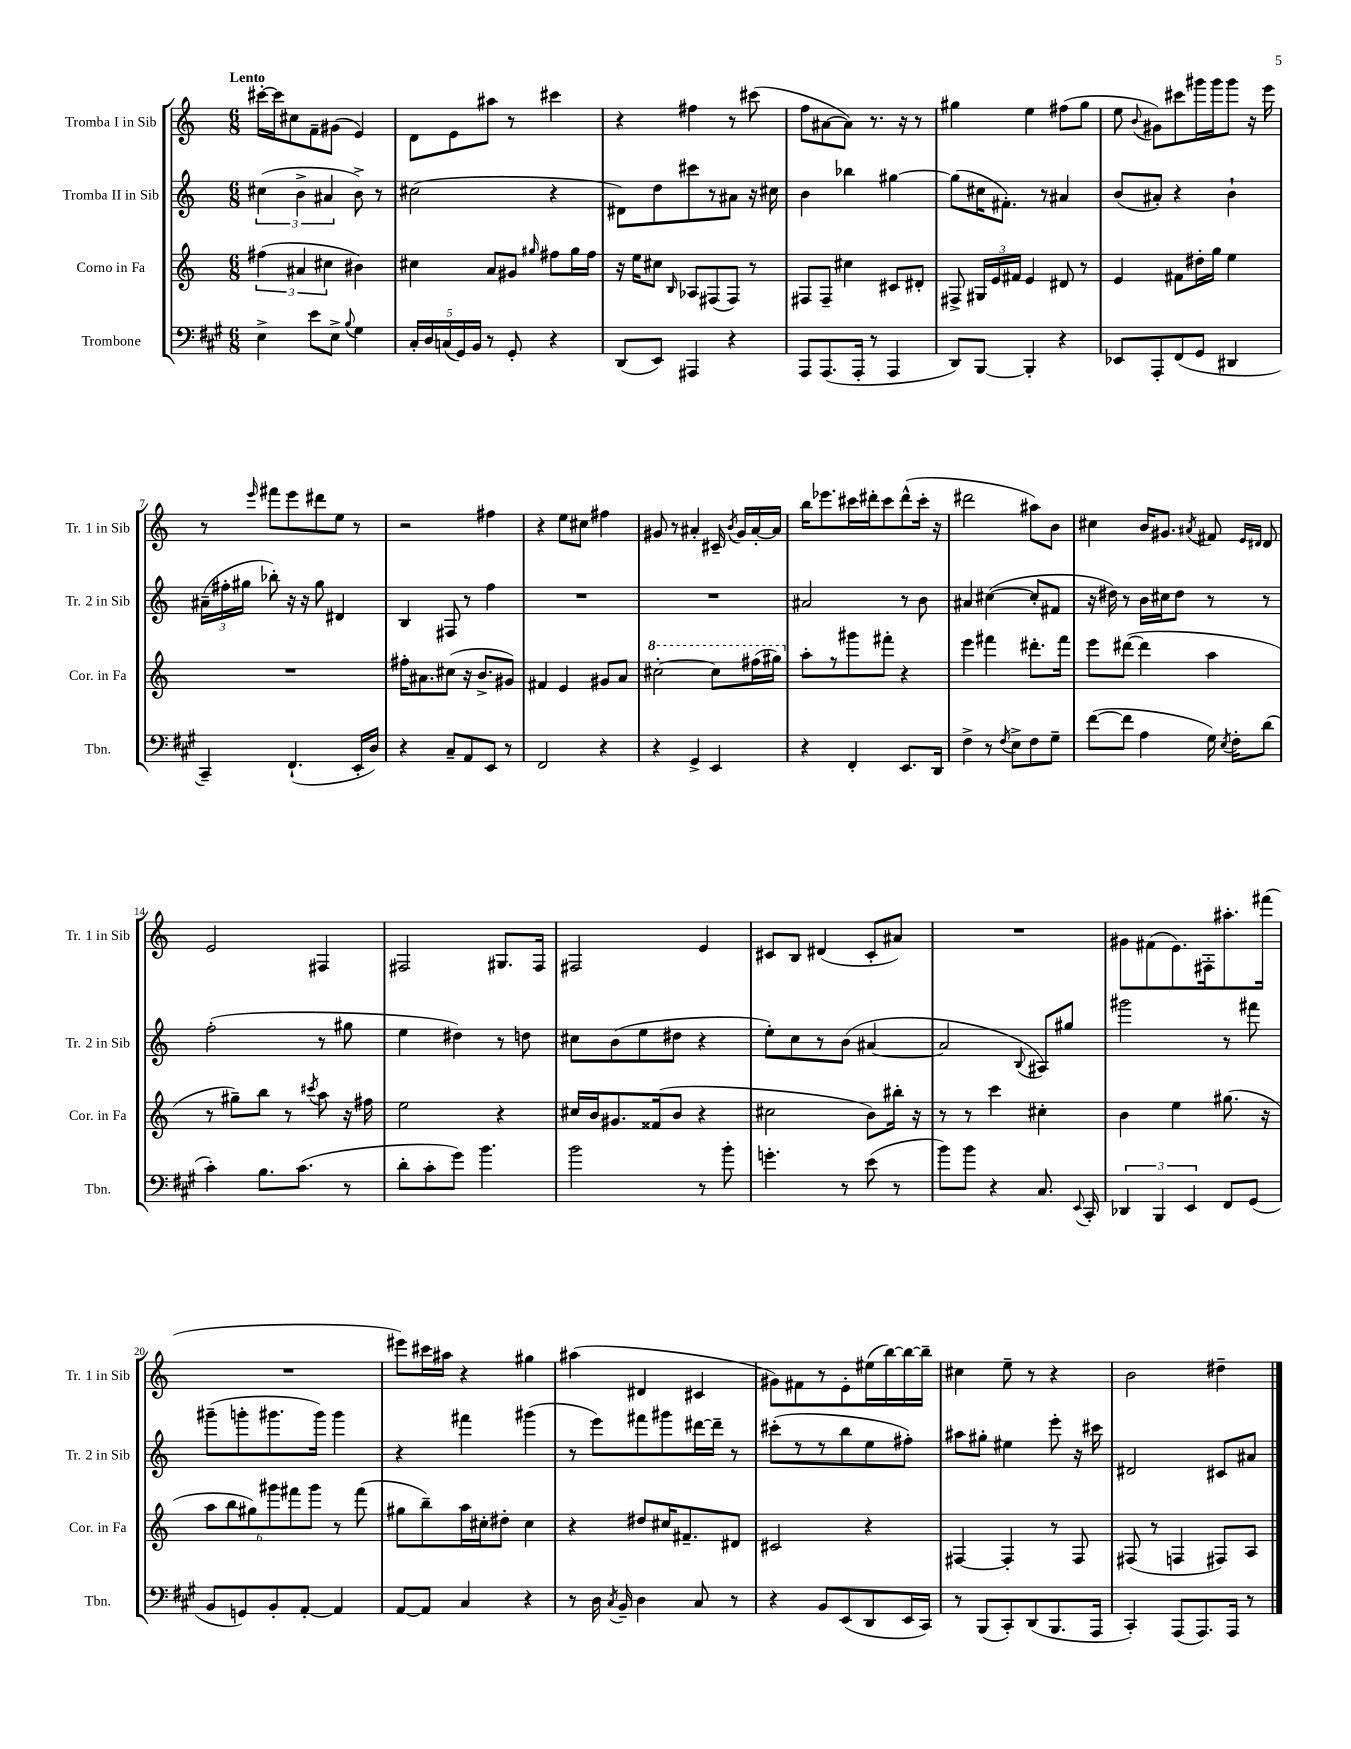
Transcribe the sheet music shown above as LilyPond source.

<<
\new StaffGroup <<
\new Staff = "s0" \with { instrumentName = "Tromba I in Sib" shortInstrumentName = "Tr. 1 in Sib" } {
    \clef treble \key c \major \numericTimeSignature \time 6/8 \tempo "Lento"
    \autoBeamOff cis'''16[~-. cis'''16 cis''8 f'8-- gis'8]( e'4) |
    d'8[ e'8 ais''8] r8 cis'''4 |
    r4 fis''4 r8 cis'''8( |
    f''8[ ais'8~ ais'8]) r8. r16 r8 |
    gis''4 e''4 fis''8[( gis''8] |
    e''8 \appoggiatura { b'8 } gis'8[) cis'''8 gis'''16 gis'''16 gis'''8] r16 e'''16 |
    r8 \grace { e'''16 } fis'''8[ e'''8 dis'''8 e''8] r8 |
    r2 fis''4 |
    r4 e''8[ cis''8] fis''4 |
    gis'8 r8 ais'4-. cis'16-- \acciaccatura { b'8 } gis'16[ ais'16~-. ais'16] |
    b''16[ ees'''8. cis'''16 dis'''16-. cis'''8 dis'''8-^( cis'''16]-. r16 |
    dis'''2 ais''8[) b'8] |
    cis''4 b'16[ gis'8.] \acciaccatura { ais'8 } fis'8 \grace { e'16[ dis'16] } dis'8 |
    e'2 fis4 |
    fis2 gis8.[ fis16] |
    fis2 e'4 |
    cis'8[ b8] dis'4( cis'8[-. ais'8]) |
    R2. |
    gis'8[ fis'8( e'8.) fis16-. ais''8.-. fis'''16]( |
    R2. |
    eis'''8[) cis'''16 ais''16] r4 gis''4 |
    ais''4( dis'4 cis'4 |
    gis'8[) fis'8 r8 e'8-. eis''16( b''16~) b''16~ b''16]-- |
    cis''4 e''8-- r8 r4 |
    b'2 dis''4-- \bar "|." |
}
\new Staff = "s1" \with { instrumentName = "Tromba II in Sib" shortInstrumentName = "Tr. 2 in Sib" } {
    \clef treble \key c \major \numericTimeSignature \time 6/8
    \autoBeamOff \tuplet 3/2 { cis''4( b'4-> ais'4 } b'8->) r8 |
    cis''2( r4 |
    dis'8[) d''8 cis'''8 r8 ais'8] r16 cis''16 |
    b'4 bes''4 gis''4~ |
    gis''8[( cis''16 fis'8.]-.) r8 ais'4 |
    b'8[( ais'8]-.) r4 b'4-! |
    \tuplet 3/2 { ais'16[--( fis''16-. gis''16] } bes''8-.) r16 r16 gis''8 dis'4 |
    b4 fis8 r8 f''4 |
    R2. |
    R2. |
    ais'2 r8 b'8 |
    ais'4 cis''4~( cis''8[-. fis'8] |
    r16 dis''16) r8 b'16[ cis''16 dis''8] r8 r8 |
    f''2-.( r8 gis''8 |
    e''4 dis''4) r8 d''8 |
    cis''8[ b'8( e''8 dis''8] r4 |
    e''8[-.) c''8 r8 b'8]( ais'4~ |
    ais'2 \appoggiatura { b8 } ais8[) gis''8] |
    gis'''2 r8 fis'''8 |
    gis'''8[--( g'''8-. gis'''8. gis'''16]) gis'''4 |
    r4 fis'''4 gis'''4( |
    r8 e'''8[) fis'''8 gis'''8 dis'''16~ dis'''16]-- r8 |
    cis'''8[-.( r8 r8 b''8 e''8 fis''8]-.) |
    ais''8[ gis''8]-. eis''4 e'''8-. r16 cis'''16 |
    dis'2 cis'8[ ais'8] \bar "|." |
}
\new Staff = "s2" \with { instrumentName = "Corno in Fa" shortInstrumentName = "Cor. in Fa" } {
    \clef treble \key c \major \numericTimeSignature \time 6/8
    \autoBeamOff \tuplet 3/2 { fis''4( ais'4 cis''4 } bis'4) |
    cis''4 a'8[ gis'8] \grace { gis''16 } fis''8[ gis''16 fis''16] |
    r16 e''16[ cis''8] \grace { b16 } aes8[ fis8( fis8]) r8 |
    fis8[ fis8]-- cis''4 cis'8[ dis'8]-. |
    fis8-> \tuplet 3/2 { gis16[ e'16 fis'16] } e'4 dis'8 r8 |
    e'4 fis'8[ dis''16-. g''16] e''4 |
    R2. |
    fis''16[-. ais'8. cis''8]( r16 b'8.[-> gis'8]) |
    fis'4 e'4 gis'8[ a'8] |
    \ottava #1 cis'''2~-. cis'''8[ fis'''16( gis'''16]) \ottava #0 |
    a''8[-. r8 gis'''8 fis'''8]-. r4 |
    e'''4 fis'''4 dis'''8.[-. fis'''16] |
    e'''8[ dis'''8]~( dis'''4 a''4 |
    r8 gis''8[--) b''8] r8 \acciaccatura { cis'''8 } a''8 r16 fis''16 |
    e''2 r4 |
    cis''16[ b'16 gis'8. fisis'16( b'8] r4 |
    cis''2 b'8[) bis''16]-. r16 |
    r8 r8 c'''4 cis''4-. |
    b'4 e''4 gis''8.( r16 |
    \tuplet 6/4 { a''8[ b''8 gis''8) gis'''8 fis'''8 gis'''8] } r8 fis'''8( |
    gis''8[ b''8--) a''16 cis''16-. dis''8]-. cis''4 |
    r4 dis''8[ cis''16 fis'8.-- dis'8] |
    cis'2 r4 |
    fis4~ fis4-. r8 fis8 |
    fis8( r8 f4 fis8[) a8] \bar "|." |
}
\new Staff = "s3" \with { instrumentName = "Trombone" shortInstrumentName = "Tbn." } {
    \clef bass \key a \major \numericTimeSignature \time 6/8
    \autoBeamOff e4-> e'8[ e8]-> \appoggiatura { b8 } gis4 |
    \tuplet 5/4 { cis16[-. d16 c16( gis,16) b,16] } r8 gis,8-. r4 |
    d,8[( e,8]) ais,,4 r4 |
    a,,8[ a,,8.( a,,16]-. r8 a,,4 |
    d,8[) b,,8]~ b,,4-. r4 |
    ees,8[ a,,8-. fis,8( gis,8] dis,4 |
    cis,4--) fis,4.-!( e,16[-. d16]) |
    r4 cis8[-- a,8 e,8] r8 |
    fis,2 r4 |
    r4 gis,4-> e,4 |
    r4 fis,4-. e,8.[ d,16] |
    fis4-> r8 \acciaccatura { fis8 } e8[-> fis8 gis8]-- |
    fis'8[~( fis'8] a4 gis16) \acciaccatura { e8 } fis16[-. d'8]( |
    cis'4-.) b8.[ cis'8.]( r8 |
    d'8[-. cis'8-. gis'8]) b'4. |
    b'2 r8 b'8-. |
    g'4.-. r8 e'8( r8 |
    b'8[) b'8] r4 cis8. \appoggiatura { e,8 } cis,16-. |
    \tuplet 3/2 { des,4 b,,4 e,4 } fis,8[ gis,8]( |
    b,8[ g,8) b,8-. a,8]~-. a,4 |
    a,8[~ a,8] cis4 r4 |
    r8 d16 \acciaccatura { cis8 } b,16-- d4 cis8 r8 |
    r4 b,8[ e,8( d,8 e,16 cis,16]) |
    r8 b,,8[( cis,8-.) d,8( b,,8. a,,16] |
    cis,4-.) a,,8[( a,,8.) a,,16] r8 \bar "|." |
}
>>
>>
